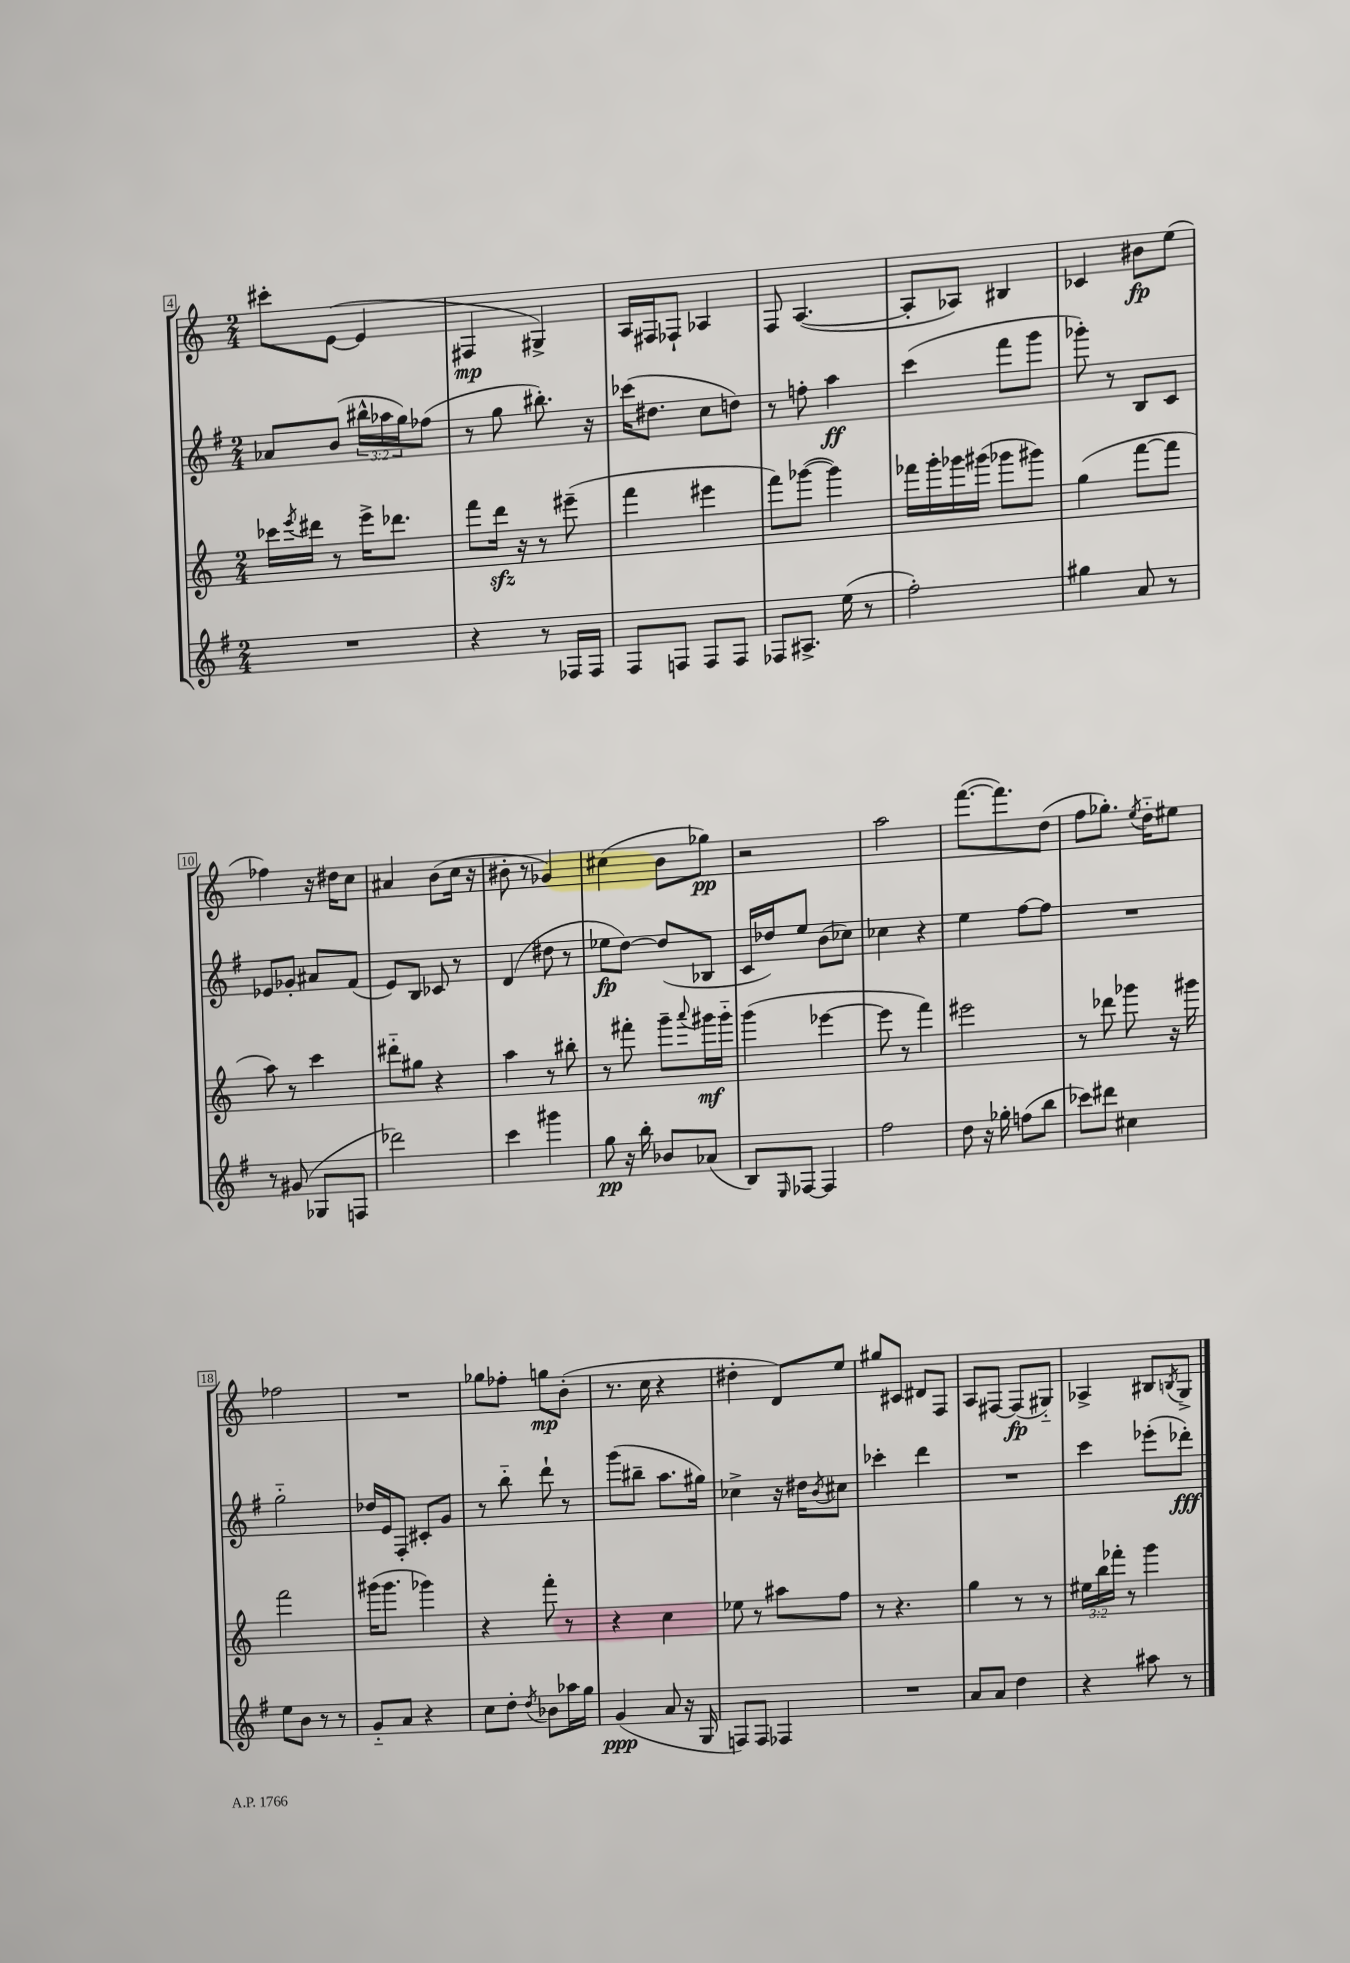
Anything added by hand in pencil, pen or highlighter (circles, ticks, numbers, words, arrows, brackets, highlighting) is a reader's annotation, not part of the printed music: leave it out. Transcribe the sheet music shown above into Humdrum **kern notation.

**kern	**kern	**kern	**kern
*staff4	*staff3	*staff2	*staff1
*clefG2	*clefG2	*clefG2	*clefG2
*k[f#]	*k[]	*k[f#]	*k[]
*M2/4	*M2/4	*M2/4	*M2/4
2r	16ccc-	8a-	8ccc#'
.	8qeee	.	.
.	16ddd#	.	.
.	8r	(8b	([8e
.	16eee^	24bb#^^	4e]
.	.	24aa-	.
.	8.ddd-	.	.
.	.	24gg)	.
.	.	(8ff-	.
=	=	=	=
4r	8fff	8r	4F#
.	16ddd	8gg	.
.	16r	.	.
8r	8r	8.bb#')	4G#^)
16F-	(8eee#~	.	.
16F-	.	16r	.
=	=	=	=
8F#	4fff	(16ccc-	16A
.	.	8.dd#	16F#
8F	.	.	8F-`
8F	4eee#	8cc	4A-
8F	.	8dd)	.
=	=	=	=
8F-	8fff)	8r	8F
8.A#^	([8ggg-	8ff'	([4.A
.	4ggg-])	4aa	.
(16ee	.	.	.
8r	.	.	.
=	=	=	=
2ff#')	16fff-	(4ccc	8A']
.	16ggg'	.	.
.	16ggg-	.	8A-)
.	(16ggg#	.	.
.	8ggg-	8fff#	4B#
.	8ggg#)	8ggg	.
=	=	=	=
4gg#	(4gg	8ggg-')	4c-
.	.	8r	.
8a	[8fff	8B	8b#
8r	8fff]	8c	(8ee
=	=	=	=
8r	8aa)	8e-	4ff-)
(8g#	8r	8g-'	.
8G-	4ccc	8a#	16r
.	.	.	16dd#
8F	.	(8f#	8cc
=	=	=	=
2ddd-)	8ddd#'~	8e)	4a#
.	8gg#	8B	.
.	4r	8c-	(8b
.	.	8r	16cc
.	.	.	16r
=	=	=	=
4ccc	4aa	(4d	8b#'
.	.	.	8r
4ggg#	8r	8dd#	4g-)
.	8bb#'	8r	.
=	=	=	=
8gg	8r	8ee-	(4cc#
16r	8fff#'	[8dd)	.
16bb'	.	.	.
8b-	8ggg~	(8dd]	8b
.	8qqaaa	.	.
(8a-	16ggg#	8B-	8gg-)
.	16ggg#'~	.	.
=	=	=	=
8B)	(4ggg	16c	2r
.	.	16dd-)	.
16qqE	.	.	.
[8F-	.	8ee	.
4F-]	[4eee-	(8b	.
.	.	8cc-)	.
=	=	=	=
2ff#	8eee-]	4cc-	2aa
.	8r	.	.
.	4fff)	4r	.
=	=	=	=
8dd	2eee#	4ee	([8.fff
16r	.	.	.
16gg-'	.	.	8.fff])
(8ff	.	[8ff#	.
8bb	.	8ff#]	(8dd
=	=	=	=
8ccc-)	8r	2r	8ff
8ddd#	8ddd-	.	8.gg-')
4cc#	8ggg-	.	.
.	.	.	8qee
.	.	.	16dd'~
.	16r	.	8ee#
.	16ggg#	.	.
=	=	=	=
8ee	2fff	2gg'~	2ff-
8b	.	.	.
8r	.	.	.
8r	.	.	.
=	=	=	=
8g'~	(16ggg#	16dd-	2r
.	8.ggg#	16e	.
8a	.	8F#'	.
4r	4ggg-)	8c#'	.
.	.	8g	.
=	=	=	=
8cc	4r	8r	8gg-
8dd'	.	8bb'~	8ff-'
8qdd	.	.	.
8b-	8fff'	8ddd`	8gg
16aa-	8r	8r	(8b'
16gg	.	.	.
=	=	=	=
(4g	4r	(8ggg	8.r
.	.	8bb#~	.
.	.	.	16cc
8a	4cc	8.aa	4r
16r	.	.	.
16G	.	16gg#)	.
=	=	=	=
8F)	8ee-	4cc-^	4dd#'
8F	8r	.	.
4F-	8aa#	16r	8d)
.	.	16dd#	.
.	.	8qb	.
.	8ff	8cc#	8ee
=	=	=	=
2r	8r	4ccc-'	8gg#
.	4.r	.	8c#
.	.	4ddd	8d#
.	.	.	8F
=	=	=	=
8a	4gg	2r	8A
8a	.	.	[8F#
4dd	8r	.	(8F#]
.	8r	.	8G#'~)
=	=	=	=
4r	24ee#	4ccc	4A-^
.	24bb	.	.
.	24fff-'	.	.
.	8r	.	.
8aa#	4ggg	(8eee-'	8B#
.	.	.	8qB
8r	.	8ddd-')	8G^
==	==	==	==
*-	*-	*-	*-
